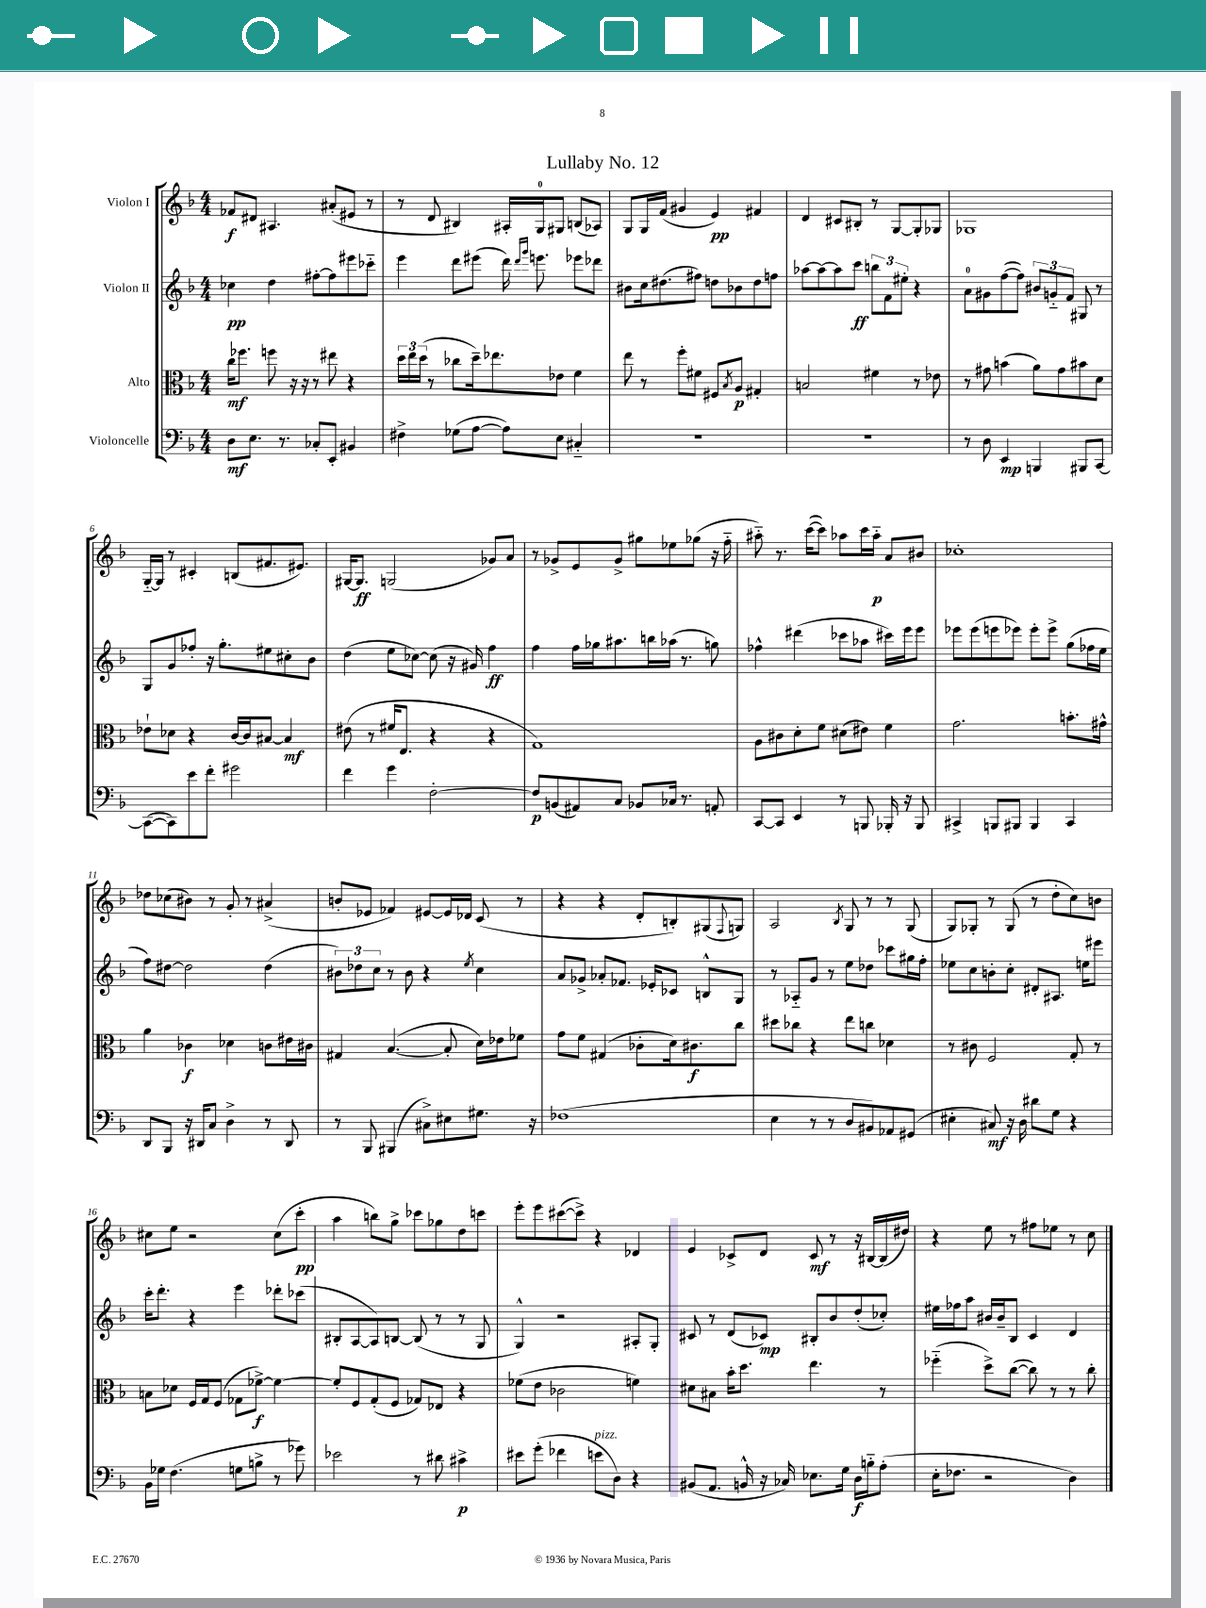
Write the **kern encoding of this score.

**kern	**dynam	**kern	**dynam	**kern	**dynam	**kern	**dynam
*part4	*part4	*part3	*part3	*part2	*part2	*part1	*part1
*staff4	*staff4	*staff3	*staff3	*staff2	*staff2	*staff1	*staff1
*I"Violoncelle	*	*I"Alto	*	*I"Violon II	*	*I"Violon I	*
*clefF4	*	*clefC3	*	*clefG2	*	*clefG2	*
*k[b-]	*	*k[b-]	*	*k[b-]	*	*k[b-]	*
*M4/4	*	*M4/4	*	*M4/4	*	*M4/4	*
=1	=1	=1	=1	=1	=1	=1	=1
8D\L	mf	16cc\KL	mf	4cc-X\	pp	8f-X/L	f
.	.	8.ff-X\J	.	.	.	.	.
8.E\J	.	.	.	.	.	8d#X/J	.
.	.	8ffn\	.	4dd\	.	4.A#X/	.
8.r	.	.	.	.	.	.	.
.	.	16r	.	.	.	.	.
.	.	16r	.	.	.	.	.
8C-X'/L	.	8r	.	[8ff#X'\L	.	.	.
8EE'/J	.	8ee#X\	.	8ff#\]	.	(8a#X'/L	.
4BB#X/	.	4r	.	8eee#X\	.	8e#X/J	.
.	.	.	.	8ccc-X\J	.	8r	.
=2	=2	=2	=2	=2	=2	=2	=2
4F#X^\	.	24dd\LL	.	4eee\	.	8r	.
.	.	24ee\	.	.	.	.	.
.	.	(24dd\JJ	.	.	.	.	.
.	.	8r	.	.	.	8d/	.
(8G-X\L	.	8cc-X\L	.	8ddd\L	.	4B#X/)	.
[8A\J	.	16dd~\k)	.	(8eee#X\J	.	.	.
.	.	8.ee-X\	.	.	.	.	.
8A\L])	.	.	.	16ddd\)	.	16A#X'/LL	.
.	.	.	.	16qqddd/LL	.	.	.
.	.	.	.	16qqggg/JJ	.	.	.
.	.	.	.	8.eeen\	.	16G/J	.
8E\J	.	8e-X\J	.	.	.	8G#X/J	.
4C#X/	.	4f\	.	8eee-X\L	.	(8Bn/L	.
.	.	.	.	8ddd-X\J	.	8A-X/J)	.
=3	=3	=3	=3	=3	=3	=3	=3
1r	.	8ee\	.	8b#X\L	.	8G/L	.
.	.	8r	.	16cc\k	.	16G/L	.
.	.	.	.	(8.dd#X\	.	(16f/JJ	.
.	.	8ff'\L	.	.	.	4g#X/	.
.	.	8f#X\J	.	8ff#X\J)	.	.	.
.	.	8F#X/L	.	8ddn\L	.	4e/)	pp
.	.	8qB-/	.	.	.	.	.
.	.	8A/J	p	8b-X\	.	.	.
.	.	4G#X'/	.	8dd\	.	4f#X/	.
.	.	.	.	8ffn\J	.	.	.
=4	=4	=4	=4	=4	=4	=4	=4
1r	.	2Bn/	.	[8aa-X\L	.	4d/	.
.	.	.	.	8aa-\_	.	.	.
.	.	.	.	8aa-\]	.	8c#X/L	.
.	.	.	.	8ccc\J	ff	8B#X'/J	.
.	.	4f#X\	.	12bbn\L	.	8r	.
.	.	.	.	12f\	.	.	.
.	.	.	.	.	.	[8G/L	.
.	.	.	.	12ee#X'\J	.	.	.
.	.	8r	.	4r	.	8G'/]	.
.	.	8e-X\	.	.	.	8G-X/J	.
=5	=5	=5	=5	=5	=5	=5	=5
8r	.	8r	.	8a\L	.	1G-X	.
8D\	.	8g#X\	.	8g#X\	.	.	.
4EE/	mp	(4bn\	.	([8ff\	.	.	.
.	.	.	.	8ff\J])	.	.	.
4BBBn/	.	8a\L)	.	12b#X/L	.	.	.
.	.	.	.	12gn/	.	.	.
.	.	8g#\	.	.	.	.	.
.	.	.	.	12f/J	.	.	.
8BBB#X/L	.	8b#X\	.	8G#X/	.	.	.
[8CC/J	.	8d\J	.	8r	.	.	.
!!LO:LB:g=z
=6	=6	=6	=6	=6	=6	=6	=6
(8CC\L_	.	8e-X`\L	.	8G/L	.	[16G/LL	.
.	.	.	.	.	.	16G/JJ]	.
8CC\])	.	8d-X\J	.	8g/	.	8r	.
8e\	.	4r	.	8ff-X'/J	.	4c#X'/	.
8f'\J	.	.	.	16r	.	.	.
.	.	.	.	8.gg'\L	.	.	.
2g#X\	.	[16c/LL	.	.	.	(8Bn/L	.
.	.	16c/J]	.	.	.	.	.
.	.	[8B#X/J	.	8ee#X\	.	8.f#X/	.
.	.	4B#/]	mf	8cc#X'\	.	.	.
.	.	.	.	.	.	8.e#X/J)	.
.	.	.	.	8b-\J	.	.	.
=7	=7	=7	=7	=7	=7	=7	=7
4f\	.	(8e#X\	.	(4dd\	.	[16G#X/KL	.
.	.	.	.	.	.	8.G#/J]	ff
.	.	8r	.	.	.	.	.
4g\	.	16f#X/KL	.	8ee\L	.	(2Gn/	.
.	.	8.E/J	.	.	.	.	.
.	.	.	.	[8cc-X\J)	.	.	.
[2F'\	.	4r	.	(8cc-\]	.	.	.
.	.	.	.	16r	.	.	.
.	.	.	.	16g#X/)	.	.	.
.	.	4r	.	4ff\	ff	8g-X/L)	.
.	.	.	.	.	.	8a/J	.
=8	=8	=8	=8	=8	=8	=8	=8
8F/L]	p	1G)	.	4ff\	.	8r	.
(8BBn/	.	.	.	.	.	8g-X^/L	.
8AA#X/)	.	.	.	16ff\LL	.	8e/	.
.	.	.	.	16gg-X\J	.	.	.
8C/J	.	.	.	8.aa#X\	.	8g-^/J	.
8BB-X/L	.	.	.	.	.	8gg#X\L	.
.	.	.	.	16bbn\L	.	.	.
16C-X/Jk	.	.	.	(16aa-X\JJ	.	8ee-X\	.
8.r	.	.	.	8.r	.	.	.
.	.	.	.	.	.	(8gg-X\J	.
8AAn'/	.	.	.	8ggn\)	.	16r	.
.	.	.	.	.	.	16ff\	.
=9	=9	=9	=9	=9	=9	=9	=9
[8CC/L	.	8A\L	.	4ff-X^^\	.	8aa#X\)	.
8CC/J]	.	8c#X\	.	.	.	8.r	.
4EE/	.	8d'\	.	(4ddd#X\	.	.	.
.	.	.	.	.	.	([16ccc\KL	.
.	.	8f\J	.	.	.	8ccc\J])	.
8r	.	(8d#X\L	.	8ccc-X\L	.	8aa-X\L	.
8BBBn/	.	8e#X\J)	.	8aa-X\J	.	16ccc\L	.
.	.	.	.	.	.	16aa-\JJ	p
16BBB-X'/	.	4f\	.	16ccc#X\LL)	.	8a/L	.
16r	.	.	.	16eee\J	.	.	.
8BBB-/	.	.	.	8eee\J	.	8b#X/J	.
=10	=10	=10	=10	=10	=10	=10	=10
4CC#X^/	.	2.g\	.	8eee-X\L	.	1cc-X'	.
.	.	.	.	(8eee-\	.	.	.
8BBBn/L	.	.	.	8eeen\	.	.	.
8BBB#X/J	.	.	.	8eee-X\J)	.	.	.
4BBB#/	.	.	.	8eee-'\L	.	.	.
.	.	.	.	8eee-^\J	.	.	.
4CC#/	.	8.bn'\L	.	(8gg\L	.	.	.
.	.	.	.	16ff-X\L	.	.	.
.	.	16g#X^^\Jk	.	16ee\JJ	.	.	.
!!LO:LB:g=z
=11	=11	=11	=11	=11	=11	=11	=11
8DD/L	.	4a\	.	8ff\L)	.	8dd-X\L	.
8BBB-/J	.	.	.	[8dd#X\J	.	(8cc-X\	.
16r	.	4c-X\	f	2dd#\]	.	8b#X\J)	.
16DD#X/KL	.	.	.	.	.	.	.
8C/J	.	.	.	.	.	8r	.
4D^\	.	4d-X\	.	.	.	8g'/	.
.	.	.	.	.	.	8r	.
8r	.	8cn\L	.	(4dd#\	.	(4a#X^/	.
8DD#/	.	16e#X\L	.	.	.	.	.
.	.	16c#X\JJ	.	.	.	.	.
=12	=12	=12	=12	=12	=12	=12	=12
8r	.	4G#X/	.	12b#X\L)	.	8bn'/L	.
.	.	.	.	12dd-X\	.	.	.
8BBB-/	.	.	.	.	.	8e-X/J	.
.	.	.	.	12cc\J	.	.	.
(4BBB#X/	.	([4.B-/	.	8r	.	4f-X/)	.
.	.	.	.	8b#\	.	.	.
8C#X^\L)	.	.	.	4r	.	[8e#X/L	.
8E#X\	.	8B-'/]	.	.	.	16e#/L]	.
.	.	.	.	.	.	16d-X/JJ	.
.	.	.	.	8qee/	.	.	.
8.G#X\J	.	16d\LL)	.	4cc\	.	(8c/	.
.	.	16e-X\J	.	.	.	.	.
.	.	8f-X\J	.	.	.	8r	.
16r	.	.	.	.	.	.	.
=13	=13	=13	=13	=13	=13	=13	=13
(1F-X	.	8g\L	.	8a/L	.	4r	.
.	.	8f\J	.	8g-X^/J	.	.	.
.	.	(4G#X/	.	8a-X'/L	.	4r	.
.	.	.	.	8.f-X/J	.	.	.
.	.	8c-X'\L	.	.	.	8d'/L	.
.	.	.	.	16e-X'/KL	.	.	.
.	.	16d\k)	.	8c-X/J	.	8Bn'/)	.
.	.	8.c#X\	f	.	.	.	.
.	.	.	.	8Bn^^/L	.	(8G#X/	.
.	.	.	.	.	.	8qqF/	.
.	.	8cc\J	.	8G/J	.	8Gn/J)	.
=14	=14	=14	=14	=14	=14	=14	=14
4E\	.	8dd#X\L	.	8r	.	2A/	.
.	.	8cc-X\J	.	8A-X/L	.	.	.
8r	.	4r	.	8g/J	.	.	.
8r	.	.	.	8r	.	.	.
.	.	.	.	.	.	8qB-/	.
8D/L	.	8ee\L	.	8ee\L	.	8G/	.
8BB#X/)	.	8ccn\J	.	8dd-X\J	.	8r	.
8AA-X/	.	4d-X\	.	8ccc-X\L	.	8r	.
(8GG#X/J	.	.	.	16gg#X\L	.	(8G/	.
.	.	.	.	16ff'\JJ	.	.	.
=15	=15	=15	=15	=15	=15	=15	=15
4E#X'\	.	8r	.	8ee-X\L	.	8G/L)	.
.	.	8c#X\	.	8cc\	.	8G-X'/J	.
8C#X/)	mf	2F/	.	8bn'\	.	8r	.
16r	.	.	.	8cc'\J	.	(8G-/	.
16D\	.	.	.	.	.	.	.
8d#X\L	.	.	.	8d#X'/L	.	8r	.
8G\J	.	.	.	8.A#X/J	.	8dd'\L	.
4r	.	8G'/	.	.	.	8cc\)	.
.	.	.	.	16een\KL	.	.	.
.	.	8r	.	8eee#X\J	.	8bn\J	.
!!LO:LB:g=z
=16	=16	=16	=16	=16	=16	=16	=16
16BB-\LL	.	8Bn\L	.	16ccc'\KL	.	8cc#X\L	.
16G-X\JJ	.	.	.	8.ddd'\J	.	.	.
(4.F\	.	8d-X\J	.	.	.	8ee\J	.
.	.	16F/LL	.	4r	.	2r	.
.	.	16G/J	.	.	.	.	.
.	.	(8F/J	.	.	.	.	.
8Gn\L	.	8G-X\L	.	4eee\	.	.	.
8Bn^\J	.	[8f-X^\J)	f	.	.	.	.
8r	.	4f-\_	.	8ddd-X'\L	.	(8cc#\L	.
8g-X\)	.	.	.	(8ccc-X\J	.	8ccc'\J	pp
=17	=17	=17	=17	=17	=17	=17	=17
2e-X\	.	8f-'/L]	.	8B#X'/L	.	4aa\	.
.	.	8F/	.	[8A/	.	.	.
.	.	(8G'/	.	8A/])	.	8bbn\L)	.
.	.	8F/J	.	[8Bn/J	.	8gg^\J	.
8r	.	8G-X/L)	.	(8B/]	.	8ccc-X\L	.
8d#X\	.	8E-X/J	.	8r	.	8gg-X\	.
4c#X^\	p	4r	.	8r	.	8dd\	.
.	.	.	.	8G/	.	8cccn\J	.
=18	=18	=18	=18	=18	=18	=18	=18
8e#X\L	.	(8f-X\L	.	4G^^/)	.	8eee'\L	.
(8g'\J	.	8e\J	.	.	.	8eee\	.
4f-X\	.	2c-X\	.	2r	.	([8ccc#X\	.
.	.	.	.	.	.	8ccc#^\J])	.
!LO:TX:a:i:t=pizz.	!	!	!	!	!	!	!
8en\L	.	.	.	.	.	4r	.
8D\J)	.	.	.	.	.	.	.
4r	.	4fn\)	.	8A#X'/L	.	4d-X/	.
.	.	.	.	8G'/J	.	.	.
=19	=19	=19	=19	=19	=19	=19	=19
(8BB#X/L	.	8d#X\L	.	8c#X/	.	4e/	.
8.AA/J	.	8B#X\J	.	8r	.	.	.
.	.	16b-'\KL	.	(8d/L	.	8c-X^/L	.
16BBn^^/	.	8.dd\J	.	.	.	.	.
16r	.	.	.	8c-X/J)	mp	8d/J	.
16C-X/)	.	.	.	.	.	.	.
8.E-X\L	.	4.ee\	.	8B#X'/L	.	8c-/	mf
.	.	.	.	8b-/	.	8r	.
16G\Jk	.	.	.	.	.	.	.
16D\LL	f	.	.	(8dd'/	.	16r	.
16Bn\J	.	.	.	.	.	[16B#X/LL	.
(8A'\J	.	8r	.	8cc-X'/J)	.	(16B#/]	.
.	.	.	.	.	.	16dd#X/JJ)	.
=20	=20	=20	=20	=20	=20	=20	=20
16E'\KL	.	(4ff-X\	.	16ee#X\LL	.	4r	.
8.F-X\J	.	.	.	16ff-X\J	.	.	.
.	.	.	.	8aa\J	.	.	.
2r	.	8dd^\L)	.	16b#X/LL	.	8ee\	.
.	.	.	.	16b#~/J	.	.	.
.	.	([8cc\J	.	8B-/J	.	8r	.
.	.	8cc\])	.	4c/	.	8ff#X\L	.
.	.	8r	.	.	.	8ee-X\J	.
4D\)	.	8r	.	4d/	.	8r	.
.	.	8cc'\	.	.	.	8cc\	.
==	==	==	==	==	==	==	==
*-	*-	*-	*-	*-	*-	*-	*-
